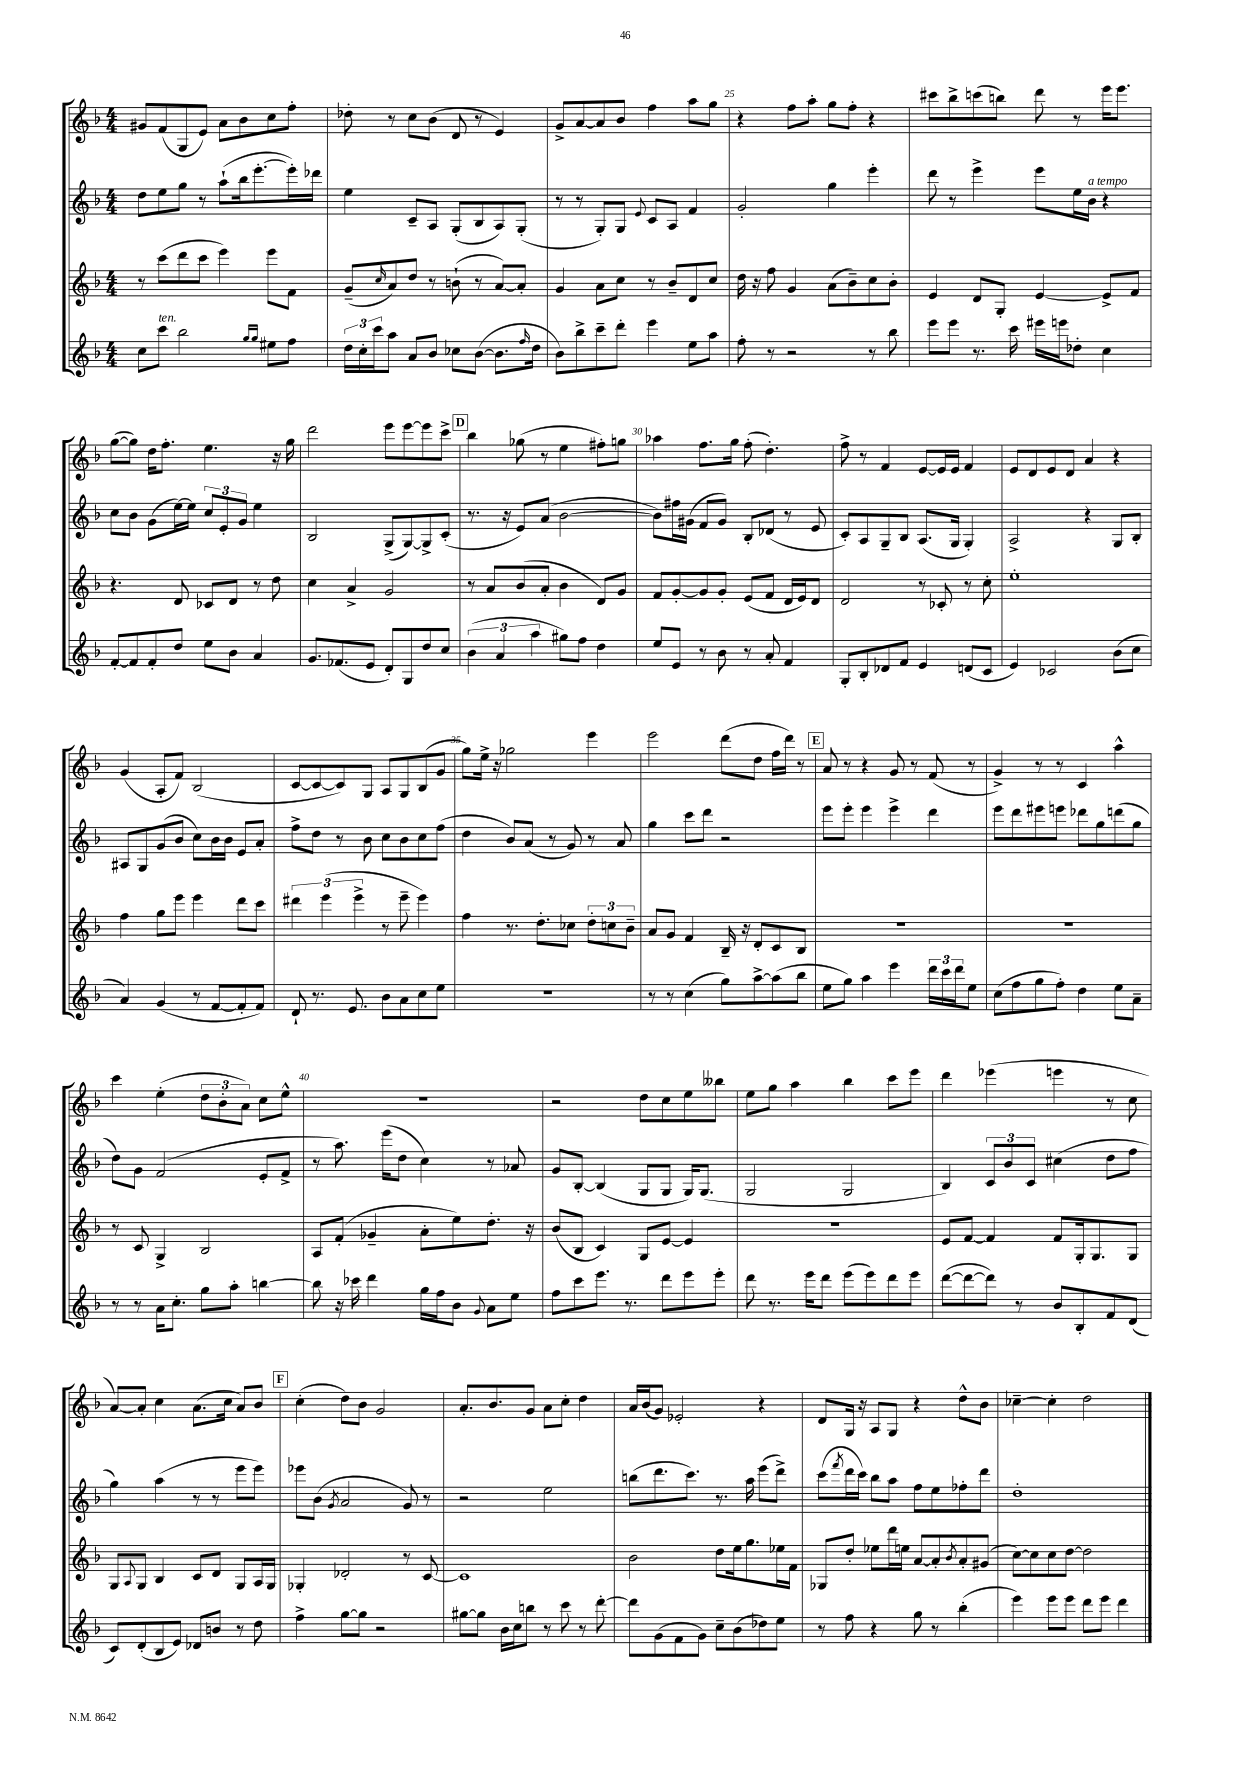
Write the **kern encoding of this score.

**kern	**kern	**kern	**kern
*part4	*part3	*part2	*part1
*staff4	*staff3	*staff2	*staff1
*clefG2	*clefG2	*clefG2	*clefG2
*k[b-]	*k[b-]	*k[b-]	*k[b-]
*M4/4	*M4/4	*M4/4	*M4/4
=22	=22	=22	=22
8cc\L	8r	8dd\L	8g#X/L
!LO:TX:a:i:t=ten.	!	!	!
8ccc\J	(8ccc\L	8ee\	(8f/
2bb-\	8ddd\	8gg\J	8G/
.	8ccc\J	8r	8e/J)
.	4eee\)	(8aa`\L	8a\L
.	.	16bb-\k	8b-\
.	.	[8.eee'\	.
16qqgg/LL	.	.	.
16qqgg/JJ	.	.	.
8ee#X\L	8eee\L	.	8cc\
8ff\J	8f\J	16eee'\L])	8ff'\J
.	.	16ddd-X\JJ	.
=23	=23	=23	=23
24dd\LL	(8g~/L	4ee\	8dd-X'\
24cc'\	.	.	.
24ccc\J	.	.	.
.	16qqcc/	.	.
8aa\J	8a/)	.	8r
8a/L	8dd/J	8c~/L	8cc\L
8b-/J	8r	8A/J	(8b-\J
8cc-X\L	(8bn`\	(8G'/L	8d/
([8b-\J	8r	8B-/	8r
8.b-\L]	[8a/L)	8A/)	4e/)
.	8a'/J]	(8G'/J	.
16qqff/	.	.	.
16dd\Jk	.	.	.
=24	=24	=24	=24
8b-\L)	4g/	8r	8g^/L
8bb-^\	.	8r	[8a/
8ccc~\	8a\L	8G'/L)	8a/]
8ddd'\J	8cc\J	8G/J	8b-/J
.	.	8qqe/	.
4eee\	8r	8c/L	4ff\
.	8b-~/L	8A/J	.
8ee\L	8d/	4f/	8aa\L
8aa\J	8cc/J	.	8gg\J
=25	=25	=25	=25
8ff'\	16dd\	2g'/	4r
.	16r	.	.
8r	8ff\	.	.
2r	4g/	.	8ff\L
.	.	.	8aa'\J
.	(8a\L	4gg\	8gg\L
.	8b-~\)	.	8ff'\J
8r	8cc\	4eee'\	4r
8bb-\	8b-'\J	.	.
=26	=26	=26	=26
8eee\L	4e/	8ddd\	8ccc#X\L
8eee\J	.	8r	8bb-^\
8.r	8d/L	4eee^\	(8cccn\
.	8G'/J	.	8bbn\J)
16ccc\	.	.	.
16eee#X\LL	[4e/	8eee\L	8ddd\
16eeen\J	.	.	.
8dd-X'\J	.	16ee\L	8r
!	!	!LO:TX:a:i:t=a tempo	!
.	.	16b-\JJ	.
4cc\	8e^/L]	4r	16eee\KL
.	.	.	8.eee\J
.	8f/J	.	.
!!LO:LB:g=z
=27	=27	=27	=27
[8f'/L	4.r	8cc\L	([8gg\L
8f/]	.	8b-\J	8gg\J])
8f'/	.	(8g\L	16dd\KL
.	.	.	8.ff'\J
8dd/J	8d/	[16ee\L)	.
.	.	16ee\JJ]	.
8ee\L	8c-X/L	12cc/L	4.ee\
.	.	12e'/	.
8b-\J	8d/J	.	.
.	.	12g/J	.
4a/	8r	4ee\	.
.	8dd\	.	16r
.	.	.	16gg\
=28	=28	=28	=28
8.g/L	4cc\	2B-/	2ddd\
(8.f-X/	.	.	.
.	4a^/	.	.
8e/J	.	.	.
8d'/L)	2g/	(8G^/L	8eee\L
8G/	.	[8G/)	[8eee\
8dd/	.	8G^/]	8eee\]
8cc/J	.	(8c'/J	8ccc^\J
!!LO:REH:place=s1:t=D
=29	=29	=29	=29
(6b-\	8r	8.r	4bb-\
.	8a/L	.	.
6a/	.	.	.
.	.	16r	.
.	(8b-/	8e/L)	(8gg-X\
6aa\	.	.	.
.	8a'/J	(8a/J	8r
8gg#X\L)	4b-\	[2b-\	4ee\
8ff\J	.	.	.
4dd\	8d/L)	.	8ff#X'\L)
.	8g/J	.	8ggn\J
=30	=30	=30	=30
8ee/L	8f/L	8b-\L])	4aa-X\
8e/J	[8g'/	16ff#X\L	.
.	.	(16g#X\JJ	.
8r	8g/]	8f/L	8.ff\L
8b-\	8g'/J	8g#/J)	.
.	.	.	16gg\Jk
8r	(8e/L	8B-'/L	(8ff'\
8a'/	8f/J	(8d-X/J	4.dd'\)
4f/	16d/LL	8r	.
.	16e/J)	.	.
.	8d/J	8e/	.
=31	=31	=31	=31
8G'/L	2d/	8c'/L)	8ff^\
8B-'/	.	8A/	8r
8d-X/	.	8G~/	4f/
8f/J	.	8B-/J	.
4e/	8r	(8.A/L	[8e/L
.	8c-X'/	.	16e/L]
.	.	16G/Jk	16e/JJ
(8dn/L	8r	4G'/)	4f/
8c/J	8cc'\	.	.
=32	=32	=32	=32
4e/)	1ee'	2A^/	8e/L
.	.	.	8d/
2c-X/	.	.	8e/
.	.	.	8d/J
.	.	4r	4a/
(8b-\L	.	8G/L	4r
8cc\J	.	8B-'/J	.
!!LO:LB:g=z
=33	=33	=33	=33
4a/)	4ff\	8A#X/L	(4g/
.	.	8G/	.
(4g/	8gg\L	(8g/	8A'/L
.	8eee\J	8b-/J	8f/J)
8r	4eee\	8cc\L)	(2B-/
[8f/L	.	16b-\L	.
.	.	16b-\JJ	.
8f'/]	8ddd\L	8e/L	.
8f/J)	8ccc\J	8a'/J	.
=34	=34	=34	=34
8d`/	6ddd#X\	8ff^\L	[8c/L
8.r	.	8dd\J	8c/_
.	(6eee\	.	.
.	.	8r	8c/])
8.e/	.	.	.
.	6eee^\	.	.
.	.	8b-\	8G/J
8b-\L	8r	8cc\L	8A/L
8a\	8eee~\	8b-\	8G/
8cc\	4eee\)	8cc\	(8B-/
8ee\J	.	(8ff\J	8g/J
=35	=35	=35	=35
1r	4ff\	4dd\	8gg\L)
.	.	.	16ee^\Jk
.	.	.	16r
.	8.r	8b-/L)	2gg-X\
.	.	(8a/J	.
.	8.dd'\L	.	.
.	.	8r	.
.	8cc-X\J	8g/)	.
.	12dd'\L	8r	4eee\
.	12ccn\	.	.
.	.	8a/	.
.	12b-~\J	.	.
=36	=36	=36	=36
8r	8a/L	4gg\	2eee\
8r	8g/J	.	.
(4cc\	4f/	8ccc\L	.
.	.	8ddd\J	.
8gg\L)	16B-~/	2r	(8ddd\L
.	16r	.	.
[8aa^\	8d'/L	.	8dd\J
(8aa\]	8c/	.	16ff\LL
.	.	.	16ddd\JJ)
8bb-\J	8B-/J	.	8r
!!LO:REH:place=s1:t=E
=37	=37	=37	=37
8ee\L	1r	8eee\L	8a/
8gg\J)	.	8eee'\J	8r
4aa\	.	4eee\	4r
4eee\	.	4eee^\	8g/
.	.	.	8r
24ddd\LL	.	4ddd\	(8f/
24ccc\	.	.	.
24ddd\J	.	.	.
8ee\J	.	.	8r
=38	=38	=38	=38
(8cc\L	1r	8eee\L	4g^/)
8ff\	.	8ddd\	.
8gg\	.	8eee#X\	8r
8ff'\J)	.	8eeen\J	8r
4dd\	.	8ddd-X\L	4c/
.	.	8gg\	.
8ee\L	.	(8dddn\	4aa^^\
8a~\J	.	8gg\J	.
!!LO:LB:g=z
=39	=39	=39	=39
8r	8r	8dd\L)	4ccc\
8r	8c/	8g\J	.
16a\KL	4G^/	(2f/	(4ee'\
8.cc'\J	.	.	.
8gg\L	2B-/	.	12dd\L
.	.	.	12b-'\
8aa'\J	.	.	.
.	.	.	12a\J)
[4bbn\	.	8e'/L	8cc\L
.	.	8f^/J	8ee^^\J
=40	=40	=40	=40
8bb\]	8A/L	8r	1r
16r	(8f'/J	8.aa\)	.
16ccc-X\	.	.	.
4ddd\	4g-X~/	.	.
.	.	(16eee\KL	.
.	.	8dd\J	.
16gg\LL	8a'\L	4cc\)	.
16ff\J	.	.	.
8b-\J	8ee\)	.	.
8qqg/	.	.	.
8a\L	8.dd'\J	8r	.
8ee\J	.	8a-X/	.
.	16r	.	.
=41	=41	=41	=41
8ff\L	(8b-/L	8g/L	2r
8ccc\	8B-/J	[8B-'/J	.
8.eee\J	4c/)	(4B-/]	.
8.r	.	.	.
.	8G/L	8G/L	8dd\L
8ddd\L	[8e/J	8G/J	8cc\
8eee\	4e/]	16G/KL)	8ee\
.	.	(8.G/J	.
8eee'\J	.	.	8bb--X\J
=42	=42	=42	=42
8ddd\	1r	2G/	8ee\L
8.r	.	.	8gg\J
.	.	.	4aa\
16eee\KL	.	.	.
8ddd\J	.	.	.
(8eee\L	.	2G/	4bb-\
8eee\)	.	.	.
8ddd\	.	.	8ccc\L
8eee\J	.	.	8eee\J
=43	=43	=43	=43
([8ddd\L	8e/L	4B-/)	4ddd\
8ddd\_	[8f/J	.	.
8ddd\J])	4f/]	12c/L	(4eee-X\
.	.	12b-/	.
8r	.	.	.
.	.	12c/J	.
8b-/L	8f/L	(4cc#X\	4eeen\
8B-'/	16G'/k	.	.
.	8.G/	.	.
8f/	.	8dd\L	8r
(8d/J	8G/J	8ff\J	8cc\
!!LO:LB:g=z
=44	=44	=44	=44
8c/L)	8G/L	4gg\)	[8a/L)
.	8qqA/	.	.
(8d'/	8G/J	.	8a'/J]
8B-/	4B-/	(4aa\	4cc\
8e/J)	.	.	.
8d-X/L	8c/L	8r	(8.a\L
8bn/J	8d/J	8r	.
.	.	.	16cc\Jk
8r	8G/L	8eee\L	8a/L)
8dd\	16A/L	8eee\J)	8b-/J
.	16G/JJ	.	.
!!LO:REH:place=s1:t=F
=45	=45	=45	=45
4ff^\	4G-X'/	8eee-X\L	(4cc'\
.	.	(8b-\J	.
.	.	8qg/	.
[8gg\L	2d-X'/	2a/	8dd\L)
8gg\J]	.	.	8b-\J
2r	.	.	2g/
.	8r	8g/)	.
.	[8c/	8r	.
=46	=46	=46	=46
[8gg#X\L	1c]	2r	8.a'/L
8gg#\J]	.	.	.
.	.	.	8.b-/
16b-\LL	.	.	.
16cc\J	.	.	.
8bbn\J	.	.	8g/J
8r	.	2ee\	8a\L
8ccc\	.	.	8cc'\J
8r	.	.	4dd\
[8ddd'\	.	.	.
=47	=47	=47	=47
8ddd\L]	2b-\	(8bbn\L	16a/LL
.	.	.	(16b-/J
(8g\	.	8.ddd\	8g/J)
8f\	.	.	2e-X'/
.	.	8.ccc\J)	.
8g\J)	.	.	.
8cc~\L	8dd\L	8.r	.
(8b-\	16ee\k	.	.
.	8.gg\	16aa\	.
8dd-X\)	.	(8eee\L	4r
8ee\J	16ee-X\L	8ddd^\J)	.
.	16f\JJ	.	.
=48	=48	=48	=48
8r	8G-X/L	(8ccc\L	8d/L
.	.	8qfff/	.
8ff\	8dd'/J	16ddd\L	16G/Jk
.	.	16ccc\JJ)	16r
4r	8ee-X\L	8bb-\L	8A/L
.	16ddd\L	8aa\J	8G/J
.	16een\JJ	.	.
8gg\	[8a/L	8ff\L	4r
8r	8a'/]	8ee\	.
.	8qb-/	.	.
(4bb-'\	8a'/	8ff-X'\	8dd^^\L
.	(8g#X/J	8ddd\J	8b-\J
=49	=49	=49	=49
4eee\)	[8cc\L)	1dd'	[4cc-X~\
.	8cc\]	.	.
8eee\L	8cc\	.	4cc-'\]
8eee\J	[8dd\J	.	.
8ddd\L	2dd\]	.	2dd\
8eee\J	.	.	.
4ddd\	.	.	.
==	==	==	==
*-	*-	*-	*-
